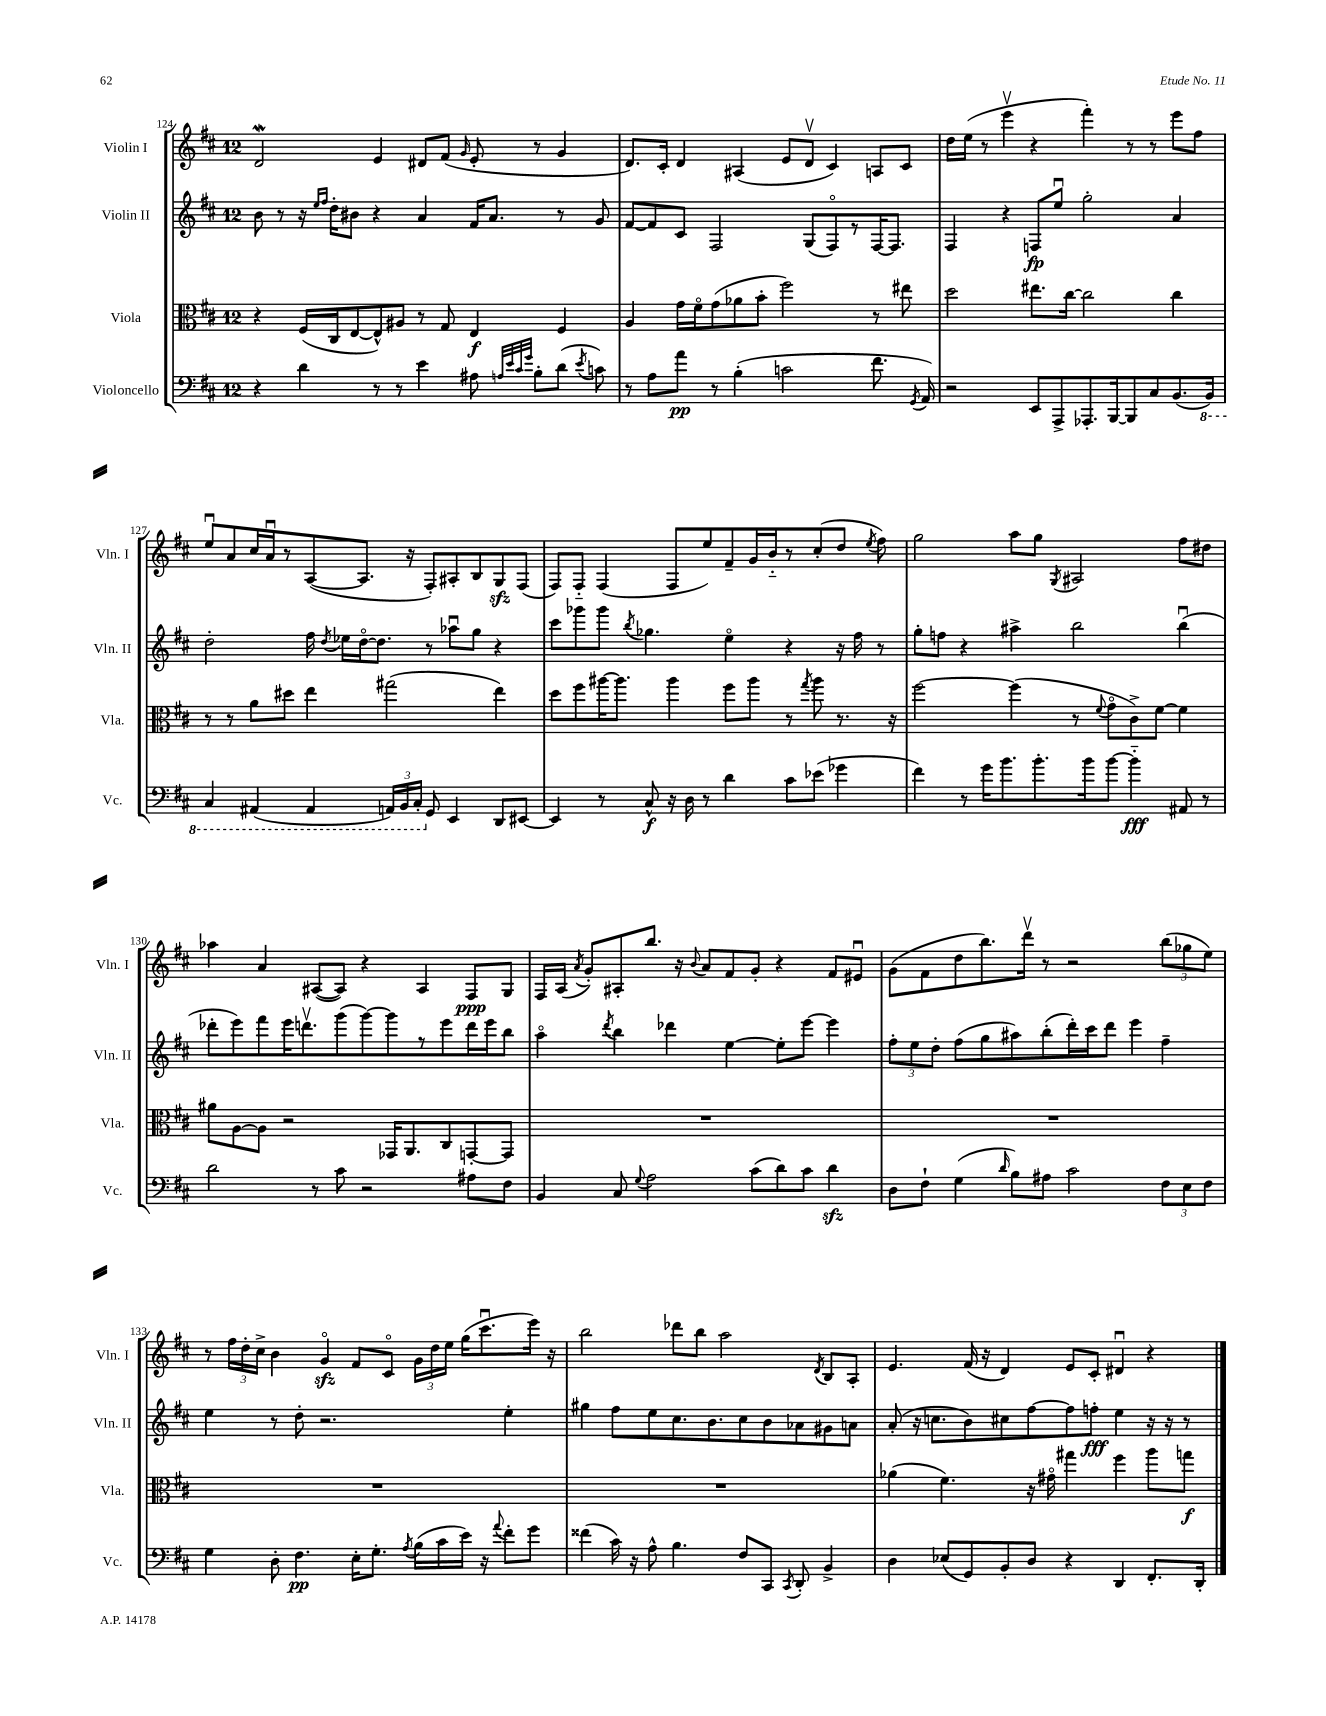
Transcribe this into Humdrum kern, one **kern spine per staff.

**kern	**kern	**kern	**kern
*staff4	*staff3	*staff2	*staff1
*clefF4	*clefC3	*clefG2	*clefG2
*k[f#c#]	*k[f#c#]	*k[f#c#]	*k[f#c#]
*M12/8	*M12/8	*M12/8	*M12/8
4r	4r	8b\	2d/
.	.	8r	.
4d\	(16F#/LL	16r	.
.	.	16qqee/LL	.
.	.	16qqff#/JJ	.
.	16C#/J	16dd'\LK	.
.	[8E/	8b#\J	.
8r	8E^^/])	4r	4e/
8r	8A#/J	.	.
4e\	8r	4a/	8d#/L
.	8G/	.	(8f#/J
.	.	.	16qqg/
8A#\	4E/	16f#/LK	8e'/
.	.	8.a/J	.
32qqA/LLL	.	.	.
32qqe/	.	.	.
32qqc#/	.	.	.
32qqg/JJJ	.	.	.
8B'\L	.	.	8r
(8d\J	4F#/	8r	4g/
8qe/	.	.	.
8c\)	.	8g/	.
=	=	=	=
8r	4A/	[8f#/L	8.d/L)
8A\L	.	8f#/]	.
.	.	.	16c#'/Jk
8a\J	16g\LL	8c#/J	4d/
.	16f#o\J	.	.
8r	(8g\	2F#/	.
(4B'\	8a-\	.	(4A#/
.	8b'\J	.	.
2c\	2ff#\)	.	8e/L
.	.	(8G/L	8dv/J
.	.	8F#o/)	4c#/)
.	.	8r	.
8.f#\	8r	[16F#/K	8A/L
.	.	8.F#/]J	.
.	8ee#\	.	8c#/J
8qGG/	.	.	.
16AA/)	.	.	.
=	=	=	=
2r	2dd\	4F#/	16dd\LL
.	.	.	(16ee\JJ
.	.	.	8r
.	.	4r	4eeev\
8EE/L	8.ee#\L	8F/L	4r
8AAA^/	.	8eeu/J	.
.	[16cc#\Jk	.	.
8.AAA-'/	2cc#\]	2gg'\	4fff#'\)
[16BBB/k	.	.	.
8BBB/]	.	.	8r
8C#/	.	.	8r
(8.BB/	4cc#\	4a/	8eee\L
.	.	.	8ff#\J
16BBB/Jk)	.	.	.
=	=	=	=
4CC#/	8r	2dd'\	8eeu/L
.	8r	.	8a/
(4AAA#/	8a\L	.	16cc#/L
.	.	.	16au/J
.	8dd#\J	.	8r
4AAA#/	4ee\	16ff#\	([8A/
.	.	8qdd/	.
.	.	16ee-\LL	.
.	.	[16ddo\J	8.A/]J
.	.	8.dd\]J	.
24AAA/LL)	(2gg#\	.	.
24BBB/	.	.	.
.	.	.	16r
24CC#'/JJ	.	.	.
8GG/	.	8r	8F#'/L)
4EE/	.	8aa-u\L	8A#'/
.	.	8gg\J	8B/
8DD/L	4ee\)	4r	8G/
[8EE#/J	.	.	(8F#/J
=	=	=	=
4EE#/]	8dd\L	8ccc#\L	8F#/L)
.	8ff#\	8ggg-\	8F#'~/J
8r	[16aa#\K	8ggg-\J	(4F#/
.	8.aa#\]J	.	.
.	.	8qbb/	.
8C#^^/	.	4.gg-\	.
16r	4aa#\	.	8F#/L
16D\	.	.	.
8r	.	.	8ee/)
4d\	8ff#\L	4eeo\	8f#~/
.	8aa#\J	.	16g/L
.	.	.	16b'~/J
8c#\L	8r	4r	8r
.	8qgg/	.	.
(8e-\J	8aa#\	.	(8cc#'/
4g-\	8.r	16r	8dd/J
.	.	16ff#\	.
.	.	.	8qee/
.	.	8r	8ff#\)
.	16r	.	.
=	=	=	=
4f#\)	[2ff#\	8gg'\L	2gg\
.	.	8ff\J	.
8r	.	4r	.
16g\LK	.	.	.
8.b\	.	.	.
.	(4ff#\]	4aa#^\	8aa\L
8.b'\	.	.	8gg\J
.	.	.	8qG/
.	8r	2bb\	2A#/
16b\k	.	.	.
.	8qqf#/	.	.
[8b\J	8go\L	.	.
4b'~\]	8c#^\)	.	.
.	[8f#\J	.	.
8AA#/	4f#\]	(4bbu\	8ff#\L
8r	.	.	8dd#\J
=	=	=	=
2d\	8a#\L	8ddd-'\L	4aa-\
.	[8A\	8eee\)	.
.	8A\]J	8fff#\	4a/
.	2r	16eee\K	.
.	.	8.dddv\	.
8r	.	.	([8A#/L
8c#\	.	(8ggg\	8A#/]J)
2r	.	[8ggg\)	4r
.	16GG-/LK	8ggg\]	.
.	8.AA/	.	.
.	.	8r	4A#/
.	8C#/	8eee\	.
8A#\L	[8GG'/	16ddd\L	8F#/L
.	.	16eee\J	.
8F#\J	8GG/]J	8bb\J	8G/J
=	=	=	=
4BB/	1.r	4aao\	16F#/LL
.	.	.	(16A/JJ
.	.	.	8qa/
.	.	.	8g'/L)
.	.	8qddd/	.
8C#/	.	4bb\	8A#'/
8qqG/	.	.	.
2A\	.	.	8.bb/J
.	.	4ddd-\	.
.	.	.	16r
.	.	.	8qqb/
.	.	.	8a/L
.	.	[4ee\	8f#/
(8c#\L	.	.	8g'/J
8d\)	.	8ee'\]L	4r
8c#\J	.	[8eee\J	.
4d\	.	4eee\]	8f#/L
.	.	.	8e#u/J
=	=	=	=
8D\L	1.r	12ff#'\L	(8g\L
.	.	12ee\	.
8F#`\J	.	.	8f#\
.	.	12dd'\J	.
(4G\	.	(8ff#\L	8dd\
.	.	8gg\	8.bb\)
16qqd/	.	.	.
8B\L)	.	8aa#\)	.
.	.	.	16dddv\Jk
8A#\J	.	(8bb'\	8r
2c#\	.	16ddd'\L)	2r
.	.	16ccc#\J	.
.	.	8ddd\J	.
.	.	4eee\	.
12F#\L	.	4ff#~\	(12bb\L
12E\	.	.	12gg-\
12F#\J	.	.	12ee\J)
=	=	=	=
4G\	1.r	4ee\	8r
.	.	.	24ff#\LL
.	.	.	24dd'\
.	.	.	24cc#^\JJ
8D'\	.	8r	4b\
4.F#\	.	8dd'\	.
.	.	2.r	4go/
16E'\LK	.	.	8f#/L
8.G'\J	.	.	.
.	.	.	8c#o/J
8qA/	.	.	.
(16B\LL	.	.	24g\LL
.	.	.	24dd\
16c#\	.	.	.
.	.	.	24ee\JJ
16e\JJ)	.	.	(16gg\LK
16r	.	.	8.ccc#u\
8qqa/	.	.	.
8f#'\L	.	4ee'\	.
8g\J	.	.	16eee\Jk)
.	.	.	16r
=	=	=	=
(4f##\	1.r	4gg#\	2bb\
16c#\)	.	8ff#\L	.
16r	.	.	.
8A^^\	.	8ee\	.
4.B\	.	8.cc#\	8ddd-\L
.	.	.	8bb\J
.	.	8.b\	.
.	.	.	2aa\
8F#/L	.	8cc#\	.
8CC#/J	.	8b\	.
8qCC#/	.	.	.
8DD'/	.	8a-\	.
.	.	.	8qd/
4BB^/	.	8g#\	8B/L
.	.	8a\J	8A'/J
=	=	=	=
4D\	(4a-\	(8a'/	4.e/
.	.	16r	.
.	.	8.cc\L	.
(8E-/L	4.f#\)	.	.
8GG/)	.	8b\)	(16f#/
.	.	.	16r
8BB'/	.	8cc#\	4d/)
8D/J	16r	[8ff#\	.
.	16g#o\	.	.
4r	4gg#\	8ff#\]	8e/L
.	.	8ff'\J	8c#'/J
4DD/	4ff#\	4ee\	4d#u/
8.FF#'/L	8aa\L	16r	4r
.	.	16r	.
.	8gg\J	8r	.
16DD'/Jk	.	.	.
==	==	==	==
*-	*-	*-	*-
